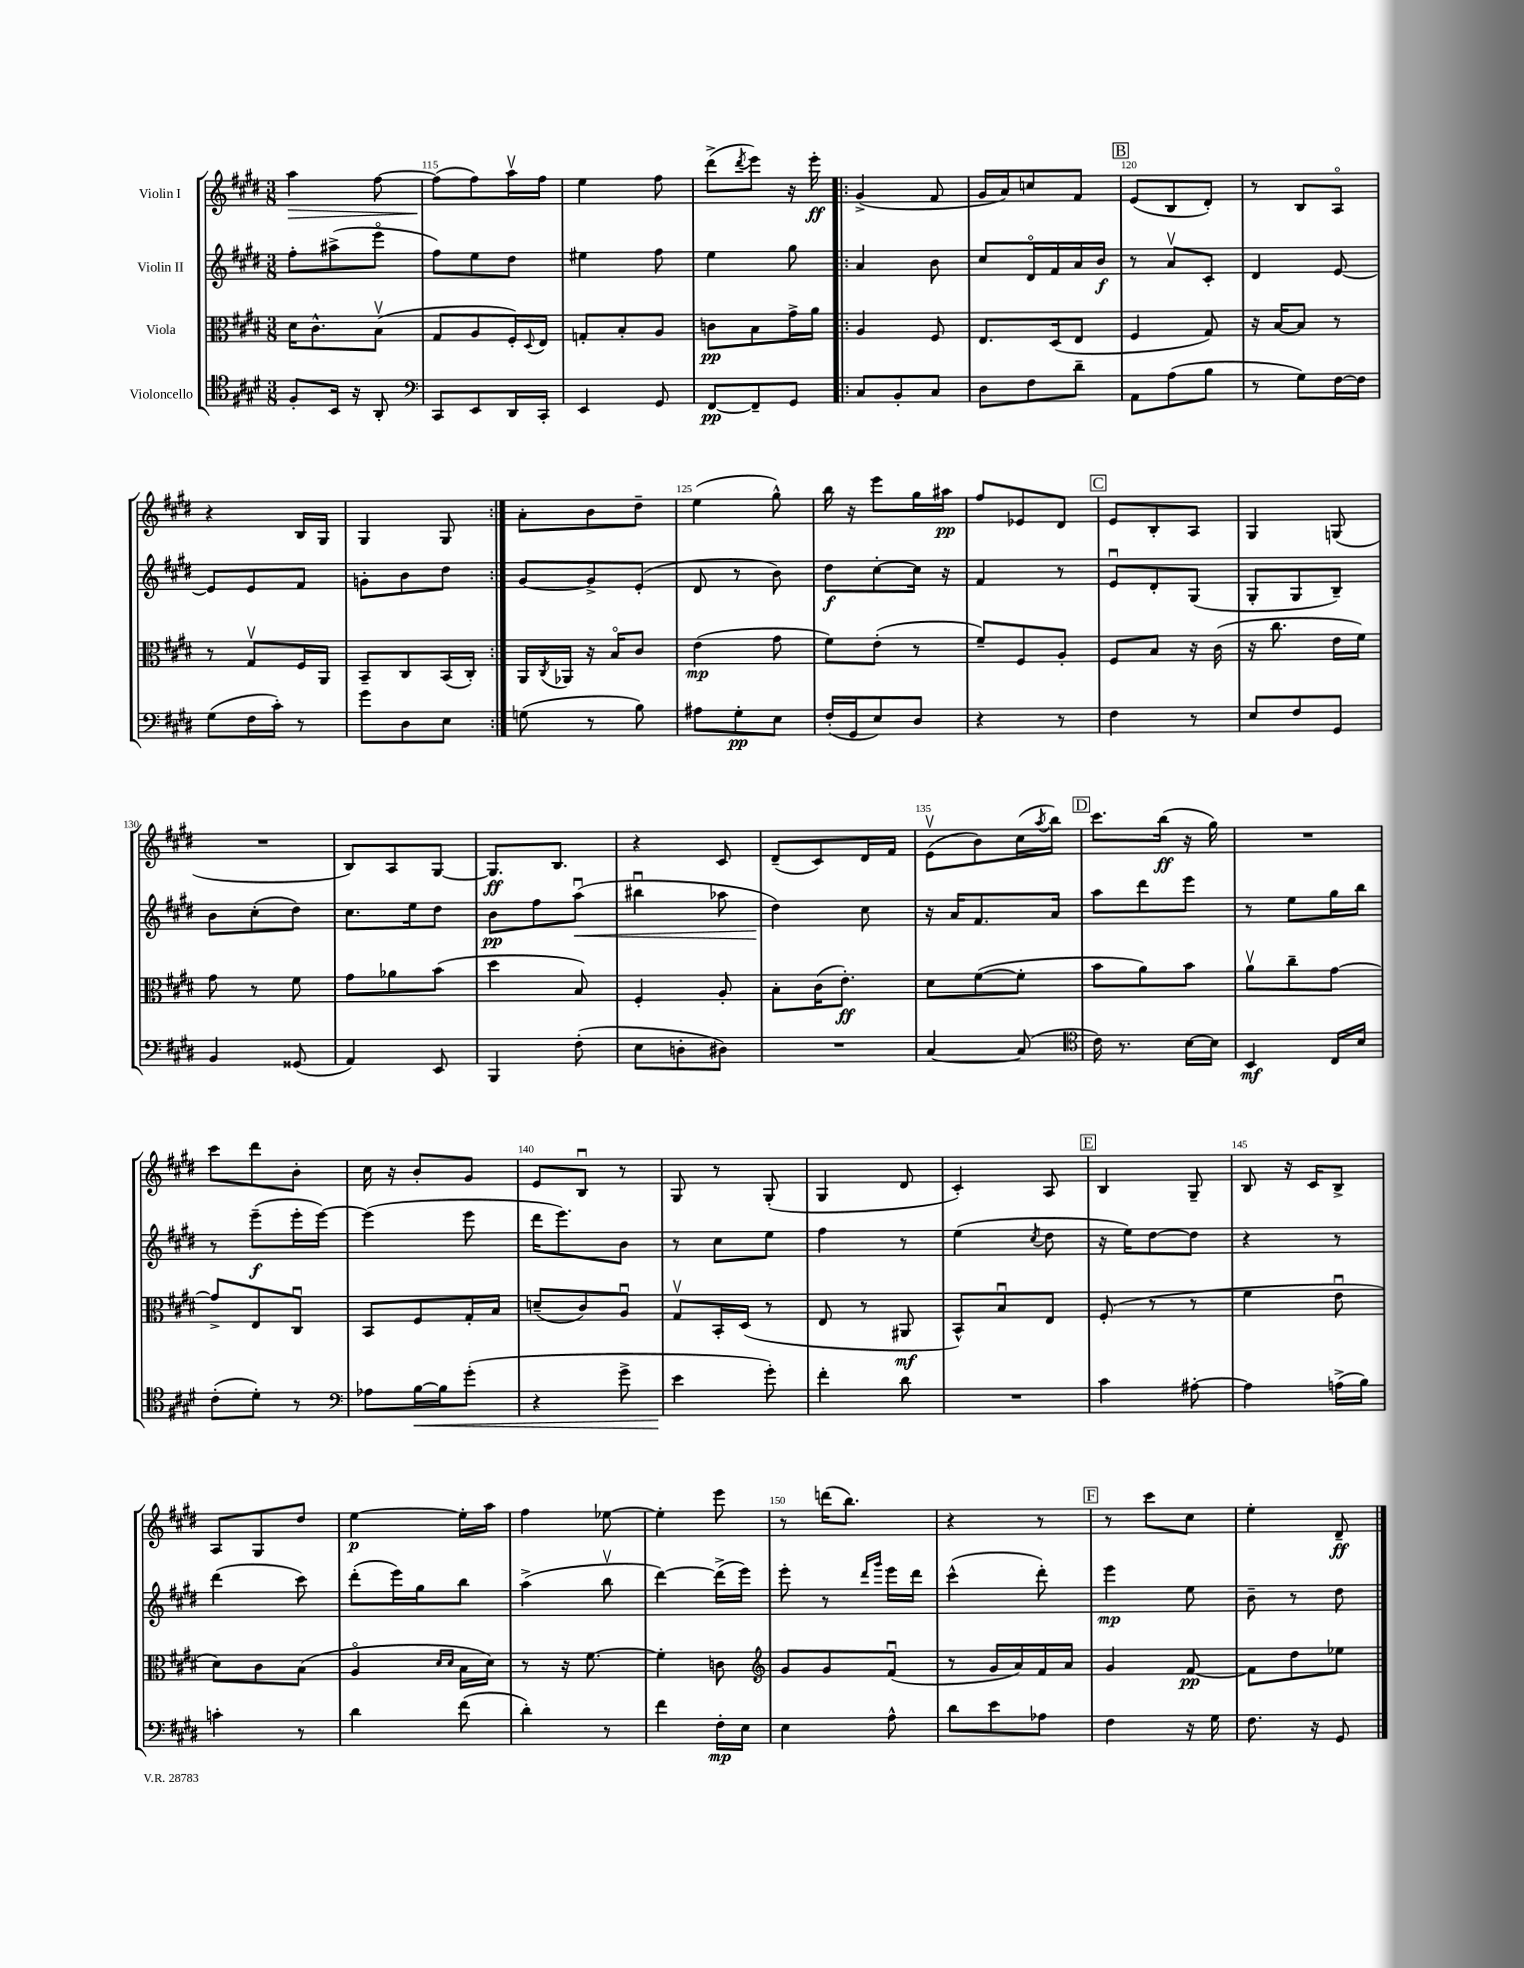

**kern	**dynam	**kern	**dynam	**kern	**dynam	**kern	**dynam
*part4	*part4	*part3	*part3	*part2	*part2	*part1	*part1
*staff4	*staff4	*staff3	*staff3	*staff2	*staff2	*staff1	*staff1
*I"Violoncello	*	*I"Viola	*	*I"Violin II	*	*I"Violin I	*
*clefC4	*	*clefC3	*	*clefG2	*	*clefG2	*
*k[f#c#g#d#]	*	*k[f#c#g#d#]	*	*k[f#c#g#d#]	*	*k[f#c#g#d#]	*
*M3/8	*	*M3/8	*	*M3/8	*	*M3/8	*
=114	=114	=114	=114	=114	=114	=114	=114
!	!	!	!	!	!	!	!LO:HP:b
8F#'/L	.	16d#\KL	.	8ff#'\L	.	4aa\	>
.	.	8.c#^^\	.	.	.	.	.
16BB/Jk	.	.	.	(8aa#X^\	.	.	.
16r	.	.	.	.	.	.	.
8AA'/	.	(8Bv\J	.	8eee\J	.	[8ff#\	.
=115	=115	=115	=115	=115	=115	=115	=115
*clefF4	*	*	*	*	*	*	*
8CC#/L	.	8G#/L	.	8ff#\L)	.	(8ff#\L]	.
8EE/	.	8A/	.	8ee\	.	8ff#\)	]
16DD#/L	.	16F#'/L)	.	8dd#\J	.	16aav\L	.
.	.	8qqD#/	.	.	.	.	.
16CC#'/JJ	.	16E/JJ	.	.	.	16ff#\JJ	.
=116	=116	=116	=116	=116	=116	=116	=116
4EE/	.	8Gn'/L	.	4ee#X\	.	4ee\	.
.	.	8B'/	.	.	.	.	.
8GG#/	.	8A/J	.	8ff#\	.	8ff#\	.
=117	=117	=117	=117	=117	=117	=117	=117
[8FF#/L	pp	8cn\L	pp	4ee\	.	(8ddd#^\L	.
.	.	.	.	.	.	8qddd#/	.
8FF#~/]	.	8B\	.	.	.	8eee\J)	.
8GG#/J	.	16g#^\L	.	8gg#\	.	16r	.
.	.	16a\JJ	.	.	.	16eee'\	ff
=118!|:	=118!|:	=118!|:	=118!|:	=118!|:	=118!|:	=118!|:	=118!|:
8C#/L	.	4A/	.	4a/	.	(4g#^/	.
8BB'/	.	.	.	.	.	.	.
8C#/J	.	8F#/	.	8b\	.	8f#/	.
=119	=119	=119	=119	=119	=119	=119	=119
8D#\L	.	8.E/L	.	8cc#/L	.	16g#/LL	.
.	.	.	.	.	.	16a/J)	.
8F#\	.	.	.	16d#/L	.	8ccn/	.
.	.	(16D#/k	.	16f#/	.	.	.
8d#~\J	.	8E/J	.	16a/	.	8f#/J	.
.	.	.	.	16b/JJ	f	.	.
!!LO:REH:place=s1:t=B
=120	=120	=120	=120	=120	=120	=120	=120
8AA\L	.	4F#/	.	8r	.	(8e/L	.
(8A\	.	.	.	8av/L	.	8B/	.
8B\J	.	8G#/)	.	8c#'/J	.	8d#'/J)	.
=121	=121	=121	=121	=121	=121	=121	=121
8r	.	16r	.	4d#/	.	8r	.
.	.	[16B/KL	.	.	.	.	.
8G#\L)	.	8B/J]	.	.	.	8B/L	.
[16F#\L	.	8r	.	[8e/	.	8A/J	.
16F#\JJ]	.	.	.	.	.	.	.
!!LO:LB:g=z
=122	=122	=122	=122	=122	=122	=122	=122
(8G#\L	.	8r	.	8e/L]	.	4r	.
16F#\L	.	8G#v/L	.	8e/	.	.	.
16c#'\JJ)	.	.	.	.	.	.	.
8r	.	16F#/L	.	8f#/J	.	16B/LL	.
.	.	16AA/JJ	.	.	.	16G#/JJ	.
=123	=123	=123	=123	=123	=123	=123	=123
8g#\L	.	8BB~/L	.	8gn'\L	.	4G#/	.
8D#\	.	8C#/	.	8b\	.	.	.
8E\J	.	(16BB/L	.	8dd#\J	.	8G#/	.
.	.	16C#'/JJ)	.	.	.	.	.
=124:|!	=124:|!	=124:|!	=124:|!	=124:|!	=124:|!	=124:|!	=124:|!
(8Gn\	.	16AA/LL	.	[8g#/L	.	8a'\L	.
.	.	8qC#/	.	.	.	.	.
.	.	16AA-X/JJ	.	.	.	.	.
8r	.	16r	.	8g#^/]	.	8b\	.
.	.	16B/KL	.	.	.	.	.
8B\)	.	8c#/J	.	(8e'/J	.	8dd#~\J	.
=125	=125	=125	=125	=125	=125	=125	=125
8A#X\L	.	(4e\	mp	8d#/	.	(4ee\	.
8G#'\	pp	.	.	8r	.	.	.
8E\J	.	8g#\	.	8b\)	.	8gg#^^\)	.
=126	=126	=126	=126	=126	=126	=126	=126
(16F#'/LL	.	8f#\L)	.	8dd#\L	f	16bb\	.
16GG#/J	.	.	.	.	.	16r	.
8E/)	.	(8e'\J	.	[8cc#'\	.	8eee\L	.
8D#/J	.	8r	.	16cc#\Jk]	.	16gg#\L	.
.	.	.	.	16r	.	16aa#X\JJ	pp
=127	=127	=127	=127	=127	=127	=127	=127
4r	.	8f#~/L)	.	4f#/	.	8ff#/L	.
.	.	8F#/	.	.	.	8e-X/	.
8r	.	8A'/J	.	8r	.	8d#/J	.
!!LO:REH:place=s1:t=C
=128	=128	=128	=128	=128	=128	=128	=128
4F#\	.	8F#/L	.	8eu/L	.	8e/L	.
.	.	8B/J	.	8d#'/	.	8B'/	.
8r	.	16r	.	(8G#/J	.	8A/J	.
.	.	(16c#\	.	.	.	.	.
=129	=129	=129	=129	=129	=129	=129	=129
8E/L	.	16r	.	8G#'/L	.	4G#/	.
.	.	8.cc#\	.	.	.	.	.
8F#/	.	.	.	8G#/	.	.	.
8GG#/J	.	16e\LL	.	8B~/J)	.	(8Gn/	.
.	.	16f#\JJ)	.	.	.	.	.
!!LO:LB:g=z
=130	=130	=130	=130	=130	=130	=130	=130
4BB/	.	8g#\	.	8b\L	.	4.r	.
.	.	8r	.	(8cc#'\	.	.	.
(8GG##X/	.	8f#\	.	8dd#\J)	.	.	.
=131	=131	=131	=131	=131	=131	=131	=131
4AA/)	.	8g#\L	.	8.cc#\L	.	8B/L)	.
.	.	8a-X\	.	.	.	8A/	.
.	.	.	.	16ee\k	.	.	.
8EE/	.	(8b\J	.	8dd#\J	.	[8G#/J	.
=132	=132	=132	=132	=132	=132	=132	=132
4BBB/	.	4dd#\	.	8b\L	pp	8.G#/L]	ff
.	.	.	.	8ff#\	.	.	.
.	.	.	.	.	.	8.B/J	.
!	!	!	!	!	!LO:HP:b	!	!
(8F#'\	.	8B/)	.	(8aau\J	<	.	.
=133	=133	=133	=133	=133	=133	=133	=133
8E\L	.	4F#'/	.	4bb#Xu\	.	4r	.
8Dn'\	.	.	.	.	.	.	.
8D#X\J)	.	8A'/	.	8aa-X\	.	8c#/	.
=134	=134	=134	=134	=134	=134	=134	=134
4.r	.	8B'\L	.	4dd#\)	.	(8d#~/L	.
.	.	(16c#\K	.	.	.	8c#/)	.
.	.	8.e'\J)	ff	.	.	.	.
.	.	.	.	8cc#\	[	16d#/L	.
.	.	.	.	.	.	16f#/JJ	.
=135	=135	=135	=135	=135	=135	=135	=135
[4C#/	.	8d#\L	.	16r	.	(8ev\L	.
.	.	.	.	16a/KL	.	.	.
.	.	([8f#\	.	8.f#/	.	8b\)	.
(8C#/]	.	8f#'\J]	.	.	.	(16cc#\L	.
.	.	.	.	.	.	8qaa/	.
.	.	.	.	16a/Jk	.	16bb\JJ)	.
!!LO:REH:place=s1:t=D
=136	=136	=136	=136	=136	=136	=136	=136
*clefC4	*	*	*	*	*	*	*
16c#\)	.	8b\L	.	8aa\L	.	8.ccc#\L	.
8.r	.	.	.	.	.	.	.
.	.	8a\)	.	8ddd#\	.	.	.
.	.	.	.	.	.	(16bb\Jk	ff
[16B\LL	.	8b\J	.	8eee\J	.	16r	.
16B\JJ]	.	.	.	.	.	16gg#\)	.
=137	=137	=137	=137	=137	=137	=137	=137
4BB/	mf	8av\L	.	8r	.	4.r	.
.	.	8cc#~\	.	8ee\L	.	.	.
16C#/LL	.	[8g#\J	.	16gg#\L	.	.	.
16B/JJ	.	.	.	16bb\JJ	.	.	.
!!LO:LB:g=z
=138	=138	=138	=138	=138	=138	=138	=138
(8c#'\L	.	8g#^/L]	.	8r	.	8ccc#\L	.
8d#'\J)	.	8E/	.	(8eee~\L	f	8ddd#\	.
8r	.	8C#u/J	.	16eee'\L	.	8b'\J	.
.	.	.	.	[16eee\JJ)	.	.	.
=139	=139	=139	=139	=139	=139	=139	=139
*clefF4	*	*	*	*	*	*	*
8A-X\L	.	8BB/L	.	(4eee\]	.	16cc#\	.
.	.	.	.	.	.	16r	.
!	!LO:HP:b	!	!	!	!	!	!
[16B\L	<	8F#/	.	.	.	8b'/L	.
16B\J]	.	.	.	.	.	.	.
(8g#'\J	.	16G#'/L	.	8eee\	.	8g#/J	.
.	.	16B/JJ	.	.	.	.	.
=140	=140	=140	=140	=140	=140	=140	=140
4r	.	(8dn~/L	.	16ddd#\KL	.	8e/L	.
.	.	.	.	8.eee\)	.	.	.
.	.	8c#/)	.	.	.	8Bu/J	.
8g#^\	.	8Au/J	.	8b\J	.	8r	.
=141	=141	=141	=141	=141	=141	=141	=141
4e\	.	8G#v/L	.	8r	.	8G#/	.
.	.	16BB'/L	.	8cc#\L	.	8r	.
.	.	(16D#/JJ	.	.	.	.	.
8g#'\)	[	8r	.	8ee\J	.	(8G#'/	.
=142	=142	=142	=142	=142	=142	=142	=142
4f#'\	.	8E/	.	4ff#\	.	4G#/	.
.	.	8r	.	.	.	.	.
8d#\	.	8AA#X/	mf	8r	.	8d#/	.
=143	=143	=143	=143	=143	=143	=143	=143
4.r	.	8BB^^/L)	.	(4ee\	.	4c#'/)	.
.	.	8Bu/	.	.	.	.	.
.	.	.	.	8qcc#/	.	.	.
.	.	8E/J	.	8dd#\	.	8A/	.
!!LO:REH:place=s1:t=E
=144	=144	=144	=144	=144	=144	=144	=144
4c#\	.	(8F#'/	.	16r	.	4B/	.
.	.	.	.	16ee\KL)	.	.	.
.	.	8r	.	[8dd#\	.	.	.
[8A#X'\	.	8r	.	8dd#\J]	.	8G#~/	.
=145	=145	=145	=145	=145	=145	=145	=145
4A#\]	.	4f#\	.	4r	.	8B/	.
.	.	.	.	.	.	16r	.
.	.	.	.	.	.	16c#/KL	.
(16An^\LL	.	8eu\	.	8r	.	8B^/J	.
16B\JJ)	.	.	.	.	.	.	.
!!LO:LB:g=z
=146	=146	=146	=146	=146	=146	=146	=146
4cn'\	.	8d#\L)	.	(4ddd#\	.	8A/L	.
.	.	8c#\	.	.	.	8G#/	.
8r	.	(8B\J	.	8ccc#\)	.	8dd#/J	.
=147	=147	=147	=147	=147	=147	=147	=147
4d#\	.	4A/	.	(8ddd#'\L	.	[4ee\	p
.	.	.	.	16eee\L)	.	.	.
.	.	.	.	16gg#\J	.	.	.
.	.	16qqd#/LL	.	.	.	.	.
.	.	16qqd#/JJ	.	.	.	.	.
(8f#\	.	16B\LL	.	8bb\J	.	16ee'\LL]	.
.	.	16d#\JJ)	.	.	.	16aa\JJ	.
=148	=148	=148	=148	=148	=148	=148	=148
4d#'\)	.	8r	.	(4aa^\	.	4ff#\	.
.	.	16r	.	.	.	.	.
.	.	[8.f#\	.	.	.	.	.
8r	.	.	.	8bbv\	.	[8ee-X\	.
=149	=149	=149	=149	=149	=149	=149	=149
4f#\	.	4f#'\]	.	[4ddd#\)	.	4ee-'\]	.
16F#'\LL	mp	8cn\	.	(16ddd#^\LL]	.	8eee\	.
16E\JJ	.	.	.	16eee\JJ)	.	.	.
=150	=150	=150	=150	=150	=150	=150	=150
*	*	*clefG2	*	*	*	*	*
4E\	.	8g#/L	.	8eee'\	.	8r	.
.	.	8g#/	.	8r	.	(16dddn\KL	.
.	.	.	.	.	.	8.bb\J)	.
.	.	.	.	16qqddd#/LL	.	.	.
.	.	.	.	16qqggg#/JJ	.	.	.
8A^^\	.	(8f#u/J	.	16eee\LL	.	.	.
.	.	.	.	16ddd#\JJ	.	.	.
=151	=151	=151	=151	=151	=151	=151	=151
8d#\L	.	8r	.	(4ccc#^^\	.	4r	.
8e\	.	16g#/LL	.	.	.	.	.
.	.	16a/)	.	.	.	.	.
8A-X\J	.	16f#/	.	8ddd#'\)	.	8r	.
.	.	16a/JJ	.	.	.	.	.
!!LO:REH:place=s1:t=F
=152	=152	=152	=152	=152	=152	=152	=152
4F#\	.	4g#/	.	4eee\	mp	8r	.
.	.	.	.	.	.	8ccc#\L	.
16r	.	[8f#/	pp	8ee\	.	8cc#\J	.
16G#\	.	.	.	.	.	.	.
=153	=153	=153	=153	=153	=153	=153	=153
8.F#\	.	8f#\L]	.	8b~\	.	4ee'\	.
.	.	8dd#\	.	8r	.	.	.
16r	.	.	.	.	.	.	.
8GG#/	.	8ee-X\J	.	8dd#\	.	8d#~/	ff
==	==	==	==	==	==	==	==
*-	*-	*-	*-	*-	*-	*-	*-
